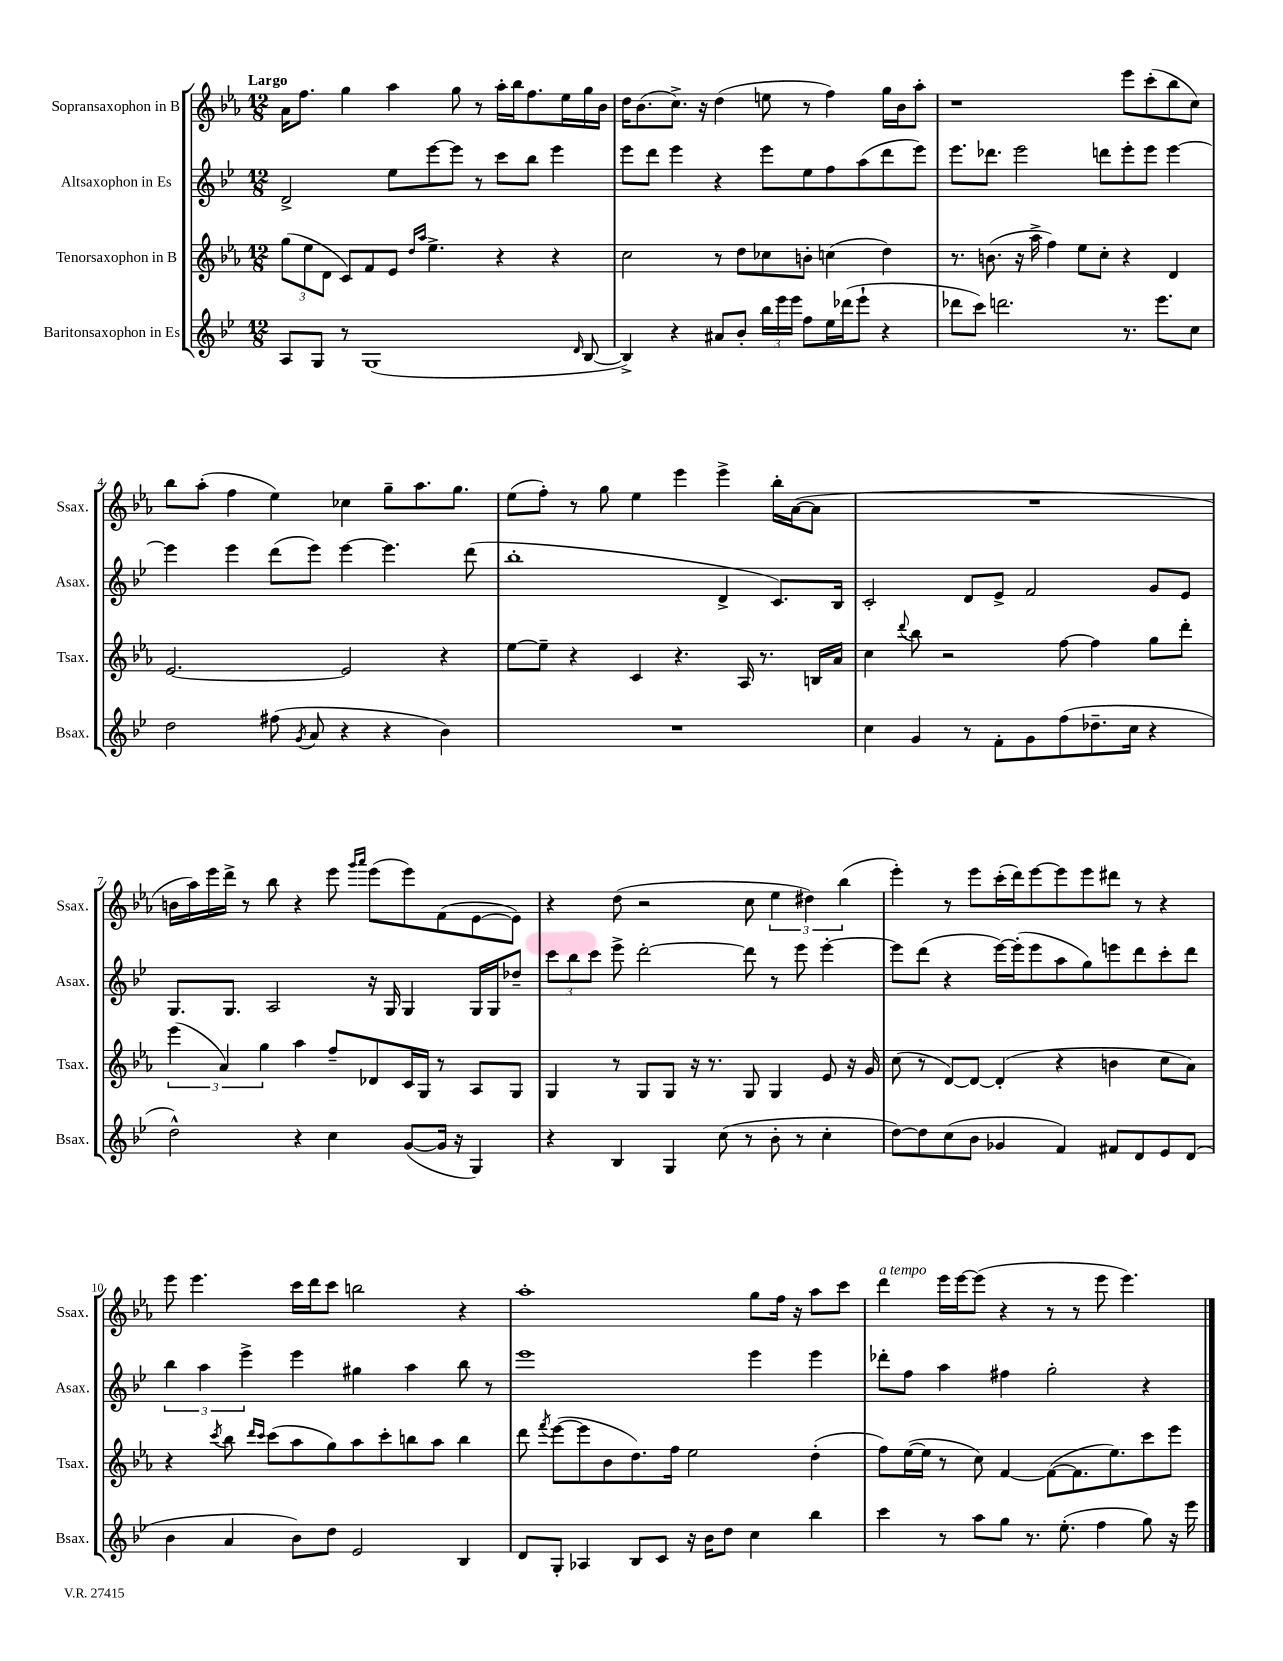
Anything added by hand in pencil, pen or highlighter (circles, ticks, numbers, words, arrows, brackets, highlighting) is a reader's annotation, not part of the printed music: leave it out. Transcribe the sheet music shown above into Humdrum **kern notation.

**kern	**kern	**kern	**kern
*staff4	*staff3	*staff2	*staff1
*clefG2	*clefG2	*clefG2	*clefG2
*k[b-e-]	*k[b-e-a-]	*k[b-e-]	*k[b-e-a-]
*M12/8	*M12/8	*M12/8	*M12/8
8A/L	(12gg\L	2d^/	16a-\LK
.	.	.	8.ff\J
.	12ee-\	.	.
8G/J	.	.	.
.	12d\J	.	.
8r	8c/L)	.	4gg\
(1G	8f/	.	.
.	8e-/J	8ee-\L	4aa-\
.	16qqdd/LL	.	.
.	16qqaa-/JJ	.	.
.	4.ee-^\	[8eee-\	.
.	.	8eee-\]J	8gg\
.	.	8r	8r
.	4r	8ccc\L	16aa-'\LL
.	.	.	16bb-\J
.	.	8bb-\J	8.ff\
.	4r	4eee-\	.
.	.	.	16ee-\L
16qqd/	.	.	.
[8B-/	.	.	16gg\
.	.	.	16b-\JJ
=	=	=	=
4B-^/])	2cc\	8eee-\L	16dd\LK
.	.	.	(8.b-\
.	.	8ddd\J	.
4r	.	4eee-\	8.cc^\J)
.	.	.	16r
8a#/L	8r	4r	(4dd\
8b-'/J	8dd\L	.	.
24bb-\LL	8cc-\	8eee-\L	8ee\
24eee-\	.	.	.
24eee-\JJ	.	.	.
8ff\L	8b'\J	8ee-\	8r
16ee-\L	(4cc\	8ff\	4ff\)
(16ddd-\J	.	.	.
8eee-`\J	.	(8aa\	.
4r	4dd\)	8ddd\	16gg\LL
.	.	.	16b-\J
.	.	8eee-\J)	8aa-'\J
=	=	=	=
8ddd-\L	8.r	8.eee-\L	1r
8ccc\J)	.	.	.
.	(8.b\	8.ddd-\J	.
2.ddd\	.	.	.
.	16r	2eee-\	.
.	16aa-^\	.	.
.	4ff\)	.	.
.	8ee-\L	.	.
.	8cc'\J	8ddd\L	.
8.r	4r	8eee-'\	8eee-\L
.	.	8eee-\J	(8ccc'\
8.eee-\L	.	.	.
.	4d/	[4eee-\	8bb-\
8cc\J	.	.	8cc\J)
=	=	=	=
2dd\	[2.e-/	4eee-\]	8bb-\L
.	.	.	(8aa-'\J
.	.	4eee-\	4ff\
(8ff#\	.	(8ddd\L	4ee-\)
8qg/	.	.	.
8a/	.	8eee-\J)	.
4r	2e-/]	[4eee-\	4cc-\
4r	.	4.eee-\]	8gg~\L
.	.	.	8.aa-\
4b-\)	4r	.	.
.	.	.	8.gg\J
.	.	(8ddd\	.
=	=	=	=
1.r	[8ee-\L	1bb-'	(8ee-\L
.	8ee-~\]J	.	8ff'\J)
.	4r	.	8r
.	.	.	8gg\
.	4c/	.	4ee-\
.	4.r	.	4eee-\
.	.	4d^/	4eee-^\
.	16A-/	.	.
.	8.r	.	.
.	.	8.c/L)	16bb-'\LL
.	.	.	([16a-\J
.	16B/LL	.	8a-\]J
.	16a-/JJ	16B-/Jk	.
=	=	=	=
4cc\	4cc\	2c'/	1.r
.	8qqddd/	.	.
4g/	8bb-\	.	.
.	2r	.	.
8r	.	8d/L	.
8f'\L	.	8e-^/J	.
8g\	.	2f/	.
(8ff\	[8ff\	.	.
8.dd-~\	4ff\]	.	.
16cc\Jk	.	.	.
4r	8gg\L	8g/L	.
.	8ddd'\J	8e-/J	.
=	=	=	=
2dd^^\)	(6eee-\	8.G/L	16b\LL
.	.	.	16aa-\)
.	.	.	16eee-\
.	6a-/)	.	.
.	.	8.G/J	16ddd^\JJ
.	.	.	8r
.	6gg\	.	.
.	.	2A/	8bb-\
4r	4aa-\	.	4r
4cc\	8ff~/L	.	8eee-\
.	.	.	16qqggg/LL
.	.	.	16qqaaa-/JJ
.	8d-/	16r	(8eee-\L
.	.	16G/	.
([8g/L	16c/L	4G/	8eee-\)
.	16G/JJ	.	.
16g/]Jk	8r	.	(8f\
16r	.	.	.
4G/)	8A-/L	16G/LL	[8e-\
.	.	16G/J	.
.	8G/J	8dd-~/J	8e-\]J)
=	=	=	=
4r	4G/	12ccc\L	4r
.	.	12bb-\	.
.	.	12ccc\J	.
4B-/	8r	8eee-^\	(8dd\
.	8G/L	[2ddd'\	2r
4G/	8G/J	.	.
.	16r	.	.
.	8.r	.	.
(8cc\	.	.	.
8r	8G/	8ddd\]	8cc\
8b-'\	4G/	8r	6ee-\
8r	.	8eee-\	.
.	.	.	6dd#\)
4cc'\	8e-/	[4eee-'\	.
.	.	.	(6bb-\
.	16r	.	.
.	16g/	.	.
=	=	=	=
[8dd\L)	(8cc\	8eee-\]L	4eee-'\)
8dd\]	8r	(8ddd\J	.
(8cc\	[8d/L)	4r	8r
8b-\J	8d/_J	.	8eee-\L
4g-/	(4d'/]	[16eee-\LL)	(16ccc'\L
.	.	(16eee-'\]J	16ddd\J)
.	.	8eee-\	[8eee-\
4f/)	4r	8aa\	8eee-\]
.	.	8gg\)	8eee-\
8f#/L	4b\	8eee\	8ddd#\J
8d/	.	8ddd\	8r
8e-/	8cc\L	8ccc'\	4r
(8d/J	8a-\J)	8ddd\J	.
=	=	=	=
4b-\	4r	6bb-\	8eee-\
.	.	.	4.eee-\
.	.	6aa\	.
.	8qccc/	.	.
4a/	8bb-\	.	.
.	.	6eee-^\	.
.	16qqddd/LL	.	.
.	16qqccc/JJ	.	.
.	(8ccc\L	.	.
8b-\L)	8aa-\	4eee-\	16ccc\LL
.	.	.	16ddd\J
8dd\J	8gg\)	.	8ccc\J
2e-/	8aa-\	4gg#\	2bb\
.	8ccc'\	.	.
.	8bb\	4aa\	.
.	8aa-\J	.	.
4B-/	4bb\	8bb-\	4r
.	.	8r	.
=	=	=	=
8d/L	8ddd\	1eee-	1aa-'
.	8qfff/	.	.
8G'/J	([8eee-\L	.	.
4A-/	8eee-\]	.	.
.	8b-\	.	.
8B-/L	8.dd\)	.	.
8c/J	.	.	.
.	16ff\Jk	.	.
16r	2ee-\	.	.
16b-\LK	.	.	.
8dd\J	.	.	.
4cc\	.	4eee-\	8gg\L
.	.	.	16ff\Jk
.	.	.	16r
4bb-\	(4dd'\	4eee-\	8aa-\L
.	.	.	8ccc\J
=	=	=	=
4ccc\	8ff\L)	8ddd-'\L	4ddd\
.	([16ee-\L	8ff\J	.
.	16ee-\]JJ	.	.
8r	8r	4aa\	16eee-\LL
.	.	.	[16eee-\J
8aa\L	8cc\)	.	(8eee-\]J
8gg\J	[4f/	4ff#\	4r
8.r	.	.	.
.	(8f\_L	2gg'\	8r
(8.ee-'\	.	.	.
.	8.f\]	.	8r
4ff\	.	.	8eee-\
.	8.ee-\)	.	.
.	.	.	4.eee-\)
8gg\)	8ccc\	4r	.
16r	8eee-\J	.	.
16eee-\	.	.	.
==	==	==	==
*-	*-	*-	*-
